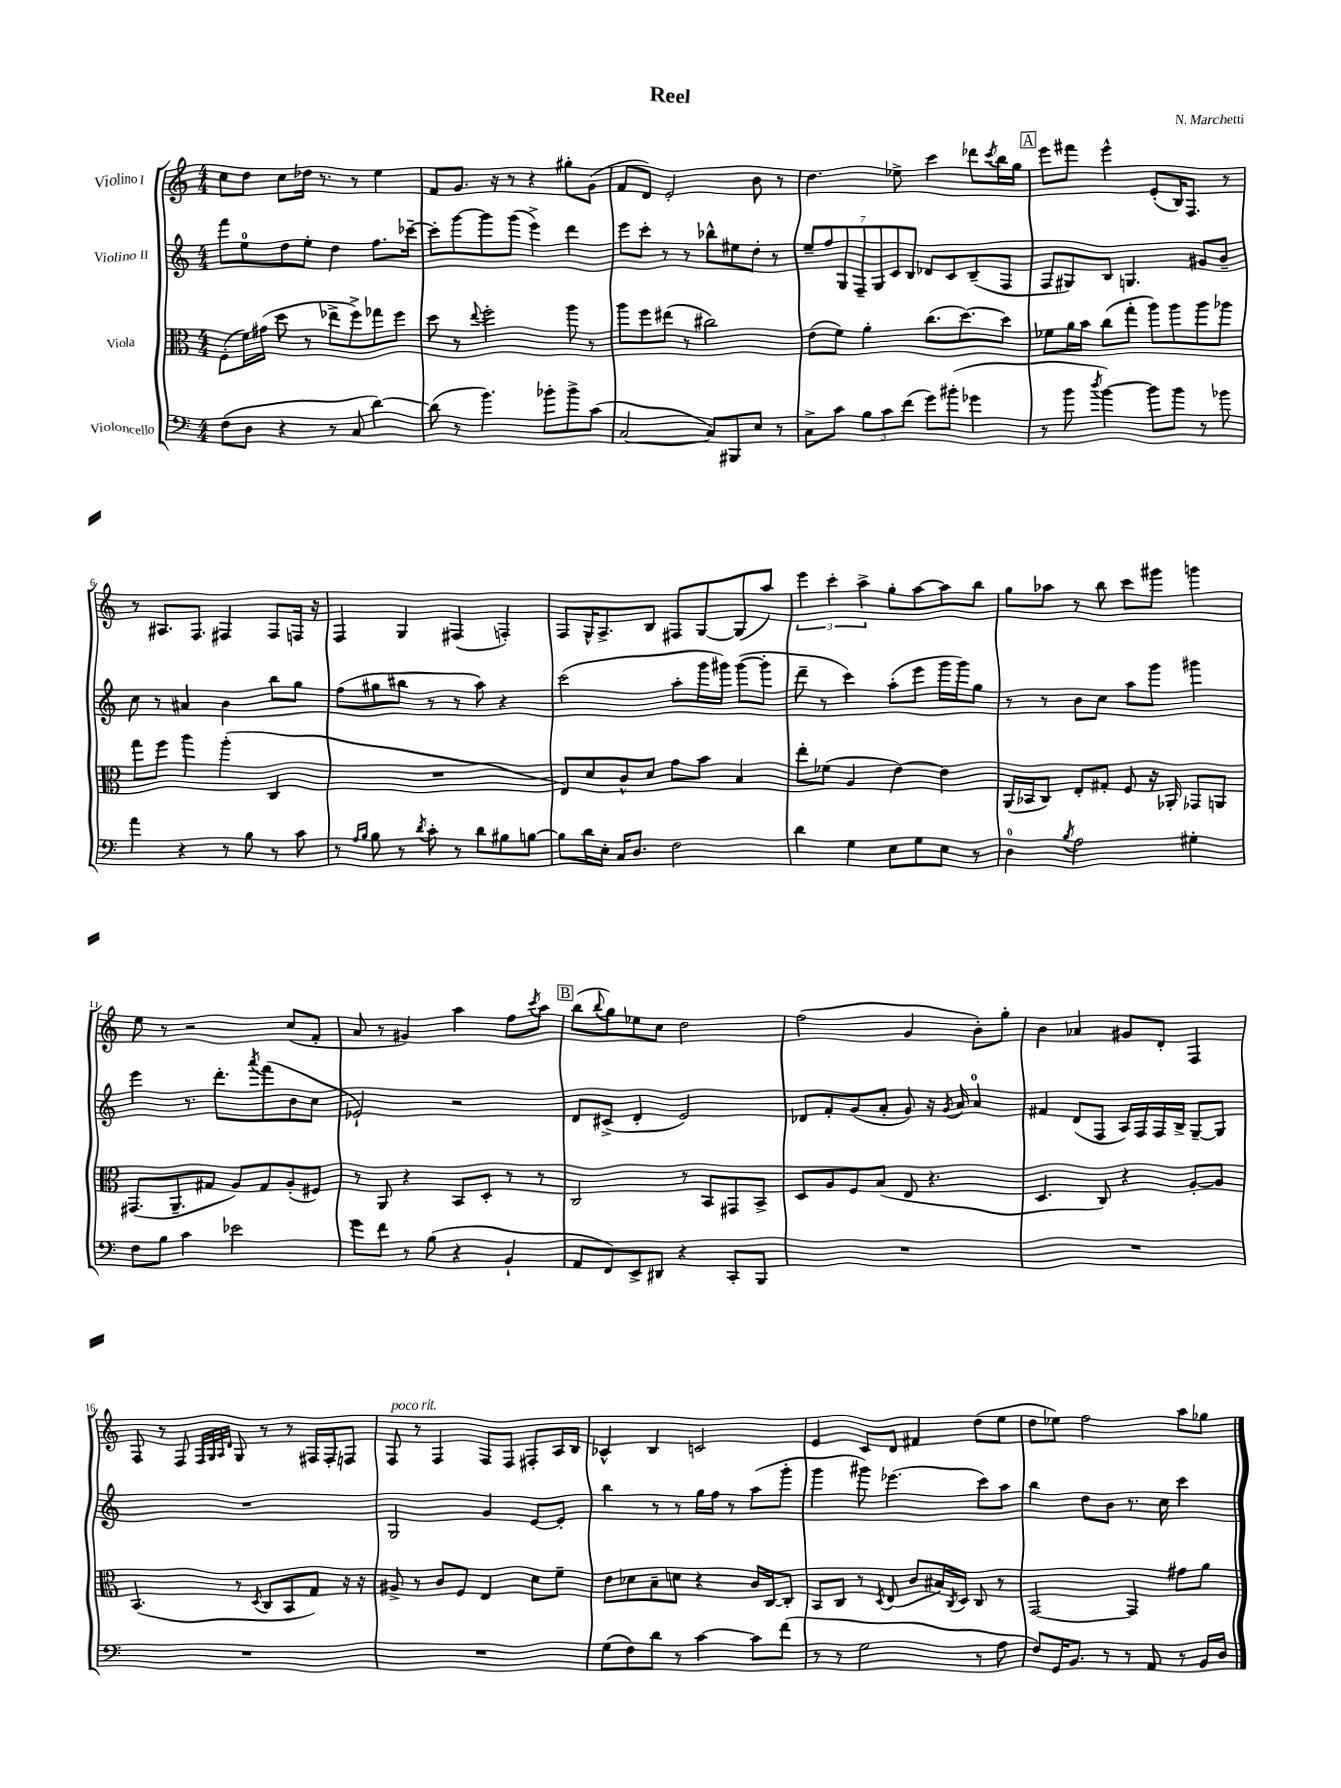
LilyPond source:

\header { title = "Reel" composer = "N. Marchetti" }
<<
\new StaffGroup <<
\new Staff = "s0" \with { instrumentName = "Violino I" } {
    \clef treble \key c \major \numericTimeSignature \time 4/4
    c''8 d''8 c''8 des''16 r8. r8 e''4 |
    f'8 g'8. r16 r8 r4 gis''8-. g'8( |
    f'8 d'8) e'2-. b'8 r8 |
    d''4. ees''8-> c'''4 des'''8 \acciaccatura { c'''8 } b''16 g''16 |
    \mark \markup { \box "A" } e'''8 fis'''8 e'''4-^ e'8-.( b16) f8. r8 |
    r8 ais8. f8. fis4 fis8 f16 r16 |
    f4 g4 fis4( f4-.) |
    f8 g16-^ a8.-> b8 fis8 g8~ g8( a''8) |
    \tuplet 3/2 { e'''4 c'''4-. a''4-> } g''8-. a''8~ a''8 b''8 |
    g''8 aes''8 r8 b''8 c'''8 gis'''8 g'''4 |
    e''8 r8 r2 c''8( f'8-. |
    a'8 r8 gis'4) a''4 f''8 \acciaccatura { c'''8 } a''8 |
    \mark \markup { \box "B" } b''8( \appoggiatura { b''8 } g''8) ees''8 c''8 d''2 |
    f''2( g'4 b'8-.) g''8-. |
    b'4 aes'4 gis'8 d'8-. f4 |
    f8 r8 f8 \grace { f32 g32 a32 d'32 } g8 r8 r8 fis16 fis16-. f8 |
    f8^\markup { \italic "poco rit." } r8 f4 f8 f8 fis8-. a16 b16 |
    ces'4-^ b4 c'2 |
    e'4 c'8 d'8 fis'4 d''8( e''8 |
    d''8 ees''8) f''2 a''8 ges''8 \bar "|." |
}
\new Staff = "s1" \with { instrumentName = "Violino II" } {
    \clef treble \key c \major \numericTimeSignature \time 4/4
    f'''8 e''8-0 d''8 e''8-. d''4 f''8. ces'''16~-- |
    ces'''8-. g'''8~ g'''8 g'''8( e'''4->) d'''4 |
    e'''8 c'''8-. r8 r8 bes''8-^ eis''8 d''8-. r8 |
    \tuplet 7/4 { e''8-- f''8 g8 f8-- g8 c'8 b8 } des'8 c'8 b8--( f8 |
    \mark \markup { \box "A" } f8 gis8) b8 g4. gis'8 b'8-- |
    c''8 r8 ais'4 b'4 b''8 g''8 |
    f''8( gis''8 bis''8 r8 r8 a''8) r4 |
    c'''2( a''8-. g'''16 gis'''16) gis'''8~( gis'''8-. |
    d'''8-- r8 c'''4) a''8-.( e'''8 g'''16 g'''16) g''8 |
    r8 r8 b'8 c''8 a''8 g'''8 gis'''4 |
    e'''4 r8. d'''8.-. \acciaccatura { a'''8 } f'''8( b'8 c''8 |
    ees'2-!) r2 |
    \mark \markup { \box "B" } d'8 cis'8->( d'4-. e'2) |
    des'8 f'8-. g'8( a'8-. g'8) r16 \acciaccatura { g'8 } a'16 a'4-0 |
    fis'4 d'8( f8 a16) f16 f16 b16-> g8~-- g8 |
    R1 |
    g2 g'4 e'8~ e'8-. |
    b''4 r8 r8 g''16 f''16 r8 a''8( g'''8-. |
    g'''4 gis'''8) ees'''4.( c'''8) a''8 |
    b''4 d''8 b'8 r8. c''16 c'''4 \bar "|." |
}
\new Staff = "s2" \with { instrumentName = "Viola" } {
    \clef alto \key c \major \numericTimeSignature \time 4/4
    f8-.( f'16) gis'16( d''8 r8 ees''8-> f''8->) ges''8 f''8 |
    d''8 r8 \appoggiatura { e''8 } f''2-. a''8 r8 |
    a''8 f''8 eis''8( r8 cis''2) |
    e'8( f'8) a'4-. c''8.( d''8.~) d''8 |
    \mark \markup { \box "A" } fes'8 a'16 b'16 c''8( g''8-. a''8) a''8 a''8 aes''8 |
    g''8 f''8 a''4 a''4-.( c4 |
    R1 |
    e8) d'8 c'8-^ d'8 g'8 b'8 b4 |
    e''8-. fes'8( a4 e'4~) e'4 |
    a,16( bes,16 c8) e8-. gis8-. f8 r16 aes,16-. ges,8 a,8 |
    gis,8.( a,8.-- gis8 a8) gis8 a8-.( fis8) |
    r8 a,8 r4 b,8 d8-. r8 r8 |
    \mark \markup { \box "B" } c2 r8 b,8 gis,8 b,8-> |
    d8 a8 f8 b8( e8 r4. |
    d4. c8) r4 a8~-. a8 |
    b,4.( r8 \acciaccatura { d8 } c8 b,8 g8) r16 r16 |
    ais8-> r8 c'8 f8 e4 d'8 f'8-- |
    e'8 des'8 b8-- d'8 r4 c'16 c16~ c8-. |
    b,8 c8 r8 \acciaccatura { d8 } e8( c'8 bis16) \acciaccatura { c8 } d16 c8 r8 |
    g,2~ g,4 gis'8 a'8 \bar "|." |
}
\new Staff = "s3" \with { instrumentName = "Violoncello" } {
    \clef bass \key c \major \numericTimeSignature \time 4/4
    f8( d8 r4 r8 c8 d'4~) |
    d'8( r8 b'4.) bes'8-. bes'8-> c'8( |
    c2~ c8) bis,,8 e8 r8 |
    c8-> c'8 \tuplet 3/2 { b8 c'8 f'8( } g'8) bis'8-.( ges'4 |
    \mark \markup { \box "A" } r8 b'8 \acciaccatura { d''8 } b'4~) b'8 b'8 r8 bes'8 |
    a'4 r4 r8 b8 r8 c'8 |
    r8 \grace { a16 b16 } b8 r8 \acciaccatura { d'8 } c'8-. r8 d'8 bis8 b8~ |
    b8 d'16 e16-. c16 d8. f2 |
    d'4 g4 e8 g8 e8 r8 |
    d4-0 \acciaccatura { b8 } a2 gis4-. |
    f8 b8 c'4 ees'2 |
    g'8 f'8 r8 b8( r4 b,4-! |
    \mark \markup { \box "B" } a,8 f,8) e,8-> dis,8 r4 c,8-. b,,8 |
    R1 |
    R1 |
    R1 |
    R1 |
    g8( f8) d'8 r8 c'4~ c'8 f'8( |
    r8 r8 g2 r8 a8 |
    f8) g,16 b,8. r8 r8 a,8 r8 b,16 d16 \bar "|." |
}
>>
>>
